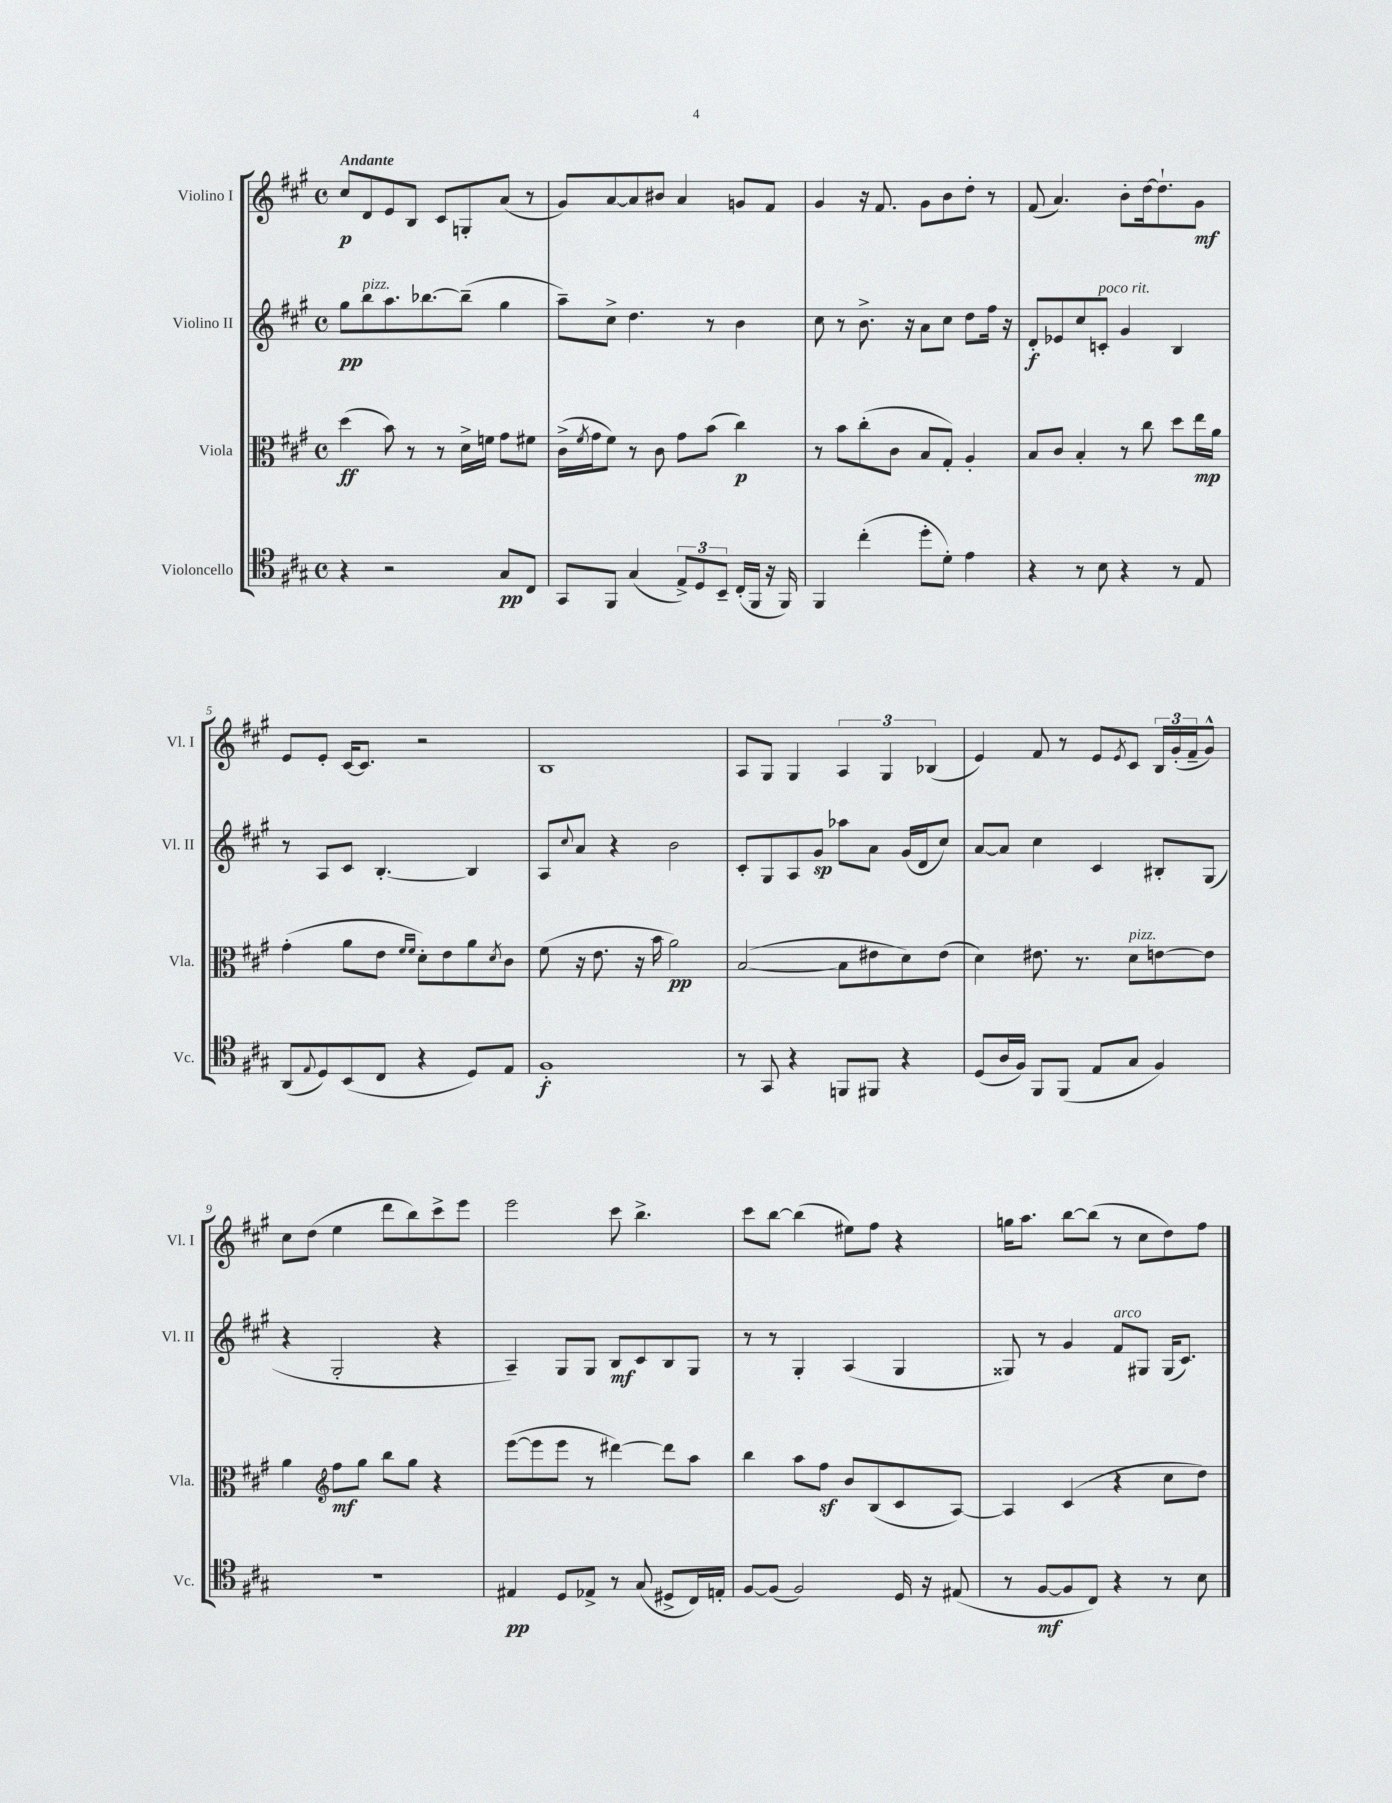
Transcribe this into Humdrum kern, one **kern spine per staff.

**kern	**kern	**kern	**kern
*staff4	*staff3	*staff2	*staff1
*clefC4	*clefC3	*clefG2	*clefG2
*k[f#c#g#]	*k[f#c#g#]	*k[f#c#g#]	*k[f#c#g#]
*M4/4	*M4/4	*M4/4	*M4/4
*met(c)	*met(c)	*met(c)	*met(c)
4r	(4dd	8gg#	8cc#
.	.	8bb	8d
2r	8b)	8.aa	8e
.	8r	.	8B
.	.	[8.bb-	.
.	8r	.	8c#
.	16d^	(8bb-~]	8G'
.	16f	.	.
8G#	8g#	4gg#	(8a
8C#	8f#	.	8r
=	=	=	=
8GG#	(16c#^	8aa~)	8g#)
.	8qf#	.	.
.	16g#	.	.
8FF#	8f#)	8cc#^	[8a
(4G#	8r	4.dd	8a]
.	8c#	.	8b#
12E^)	8g#	.	4a
12D	.	.	.
.	(8b	8r	.
12BB~	.	.	.
(16C#'	4cc#)	4b	8g
16FF#	.	.	.
16r	.	.	8f#
16FF#)	.	.	.
=	=	=	=
4FF#	8r	8cc#	4g#
.	8b	8r	.
(4cc#'	(8cc#'	8.b^	16r
.	.	.	8.f#
.	8c#	.	.
.	.	16r	.
8dd'	8B	8a	8g#
8d')	8G#')	8cc#	8b
4e	4A'	8dd	8dd'
.	.	16ff#	8r
.	.	16r	.
=	=	=	=
4r	8B	8d'	(8f#
.	8c#	8e-	4.a)
8r	4B'	8cc#	.
8B	.	8c'	.
4r	8r	4g#	8b'
.	8cc#	.	[16dd
.	.	.	8.dd`]
8r	8dd	4B	.
8E	16ee	.	8g#
.	16a	.	.
=	=	=	=
(8AA	(4g#'	8r	8e
8qqE	.	.	.
8D)	.	8A	8e'
(8BB	8a	8c#	[16c#
.	.	.	8.c#]
8C#	8e	[4.B'	.
.	16qqf#	.	.
.	16qqf#	.	.
4r	8d')	.	2r
.	8e	.	.
8D)	8a	4B]	.
.	8qd	.	.
8E	8c#	.	.
=	=	=	=
1F#'	(8f#	8A	1B
.	.	8qqcc#	.
.	16r	8a	.
.	8.e	.	.
.	.	4r	.
.	16r	.	.
.	16b	.	.
.	2a)	2b	.
=	=	=	=
8r	([2B	8c#'	8A
8GG#	.	8G#	8G#
4r	.	8A	4G#
.	.	8g#	.
8FF	8B]	8aa-	6A
8FF#	8e#	8a	.
.	.	.	6G#
4r	8d)	(16g#	.
.	.	16d	.
.	.	.	(6B-
.	(8e#	8cc#)	.
=	=	=	=
(8D	4d)	[8a	4e)
16A	.	8a]	.
16F#)	.	.	.
8FF#	8.e#	4cc#	8f#
(8FF#	.	.	8r
.	8.r	.	.
8E	.	4c#	8e
.	.	.	8qe
8G#	8d	.	8c#
4F#)	[8e	8B#'	24B
.	.	.	(24g#'
.	.	.	24f#~
.	8e]	(8G#	8g#^^)
=	=	=	=
1r	4a	4r	8cc#
.	.	.	(8dd
*	*clefG2	*	*
.	8ff#	2G#'	4ee
.	8gg#	.	.
.	8bb	.	8ddd
.	8gg#	.	8bb)
.	4r	4r	8ccc#^
.	.	.	8eee
=	=	=	=
4E#	([8eee	4A~)	2eee
.	8eee]	.	.
8D	8eee	8G#	.
8E-^	8r	8G#	.
8r	[4ddd#)	8B	8ccc#
(8G#	.	8c#	4.bb^
8D#^	8ddd#]	8B	.
16C#)	8aa	8G#	.
16E'	.	.	.
=	=	=	=
[8F#	4bb	8r	8ccc#
(8F#]	.	8r	[8bb
2F#)	8aa	4G#'	(4bb]
.	8ff#	.	.
.	8b	(4A	8ee#)
.	(8B	.	8ff#
16D	8c#	4G#	4r
16r	.	.	.
(8E#	[8A)	.	.
=	=	=	=
8r	4A]	8G##)	16gg
.	.	.	8.aa
[8F#	.	8r	.
8F#]	(4c#	4g#	[8bb
8C#)	.	.	(8bb]
4r	4r	8f#	8r
.	.	8G#	8cc#
8r	8cc#	(16G#	8dd)
.	.	8.c#)	.
8B	8dd)	.	8ff#
==	==	==	==
*-	*-	*-	*-
